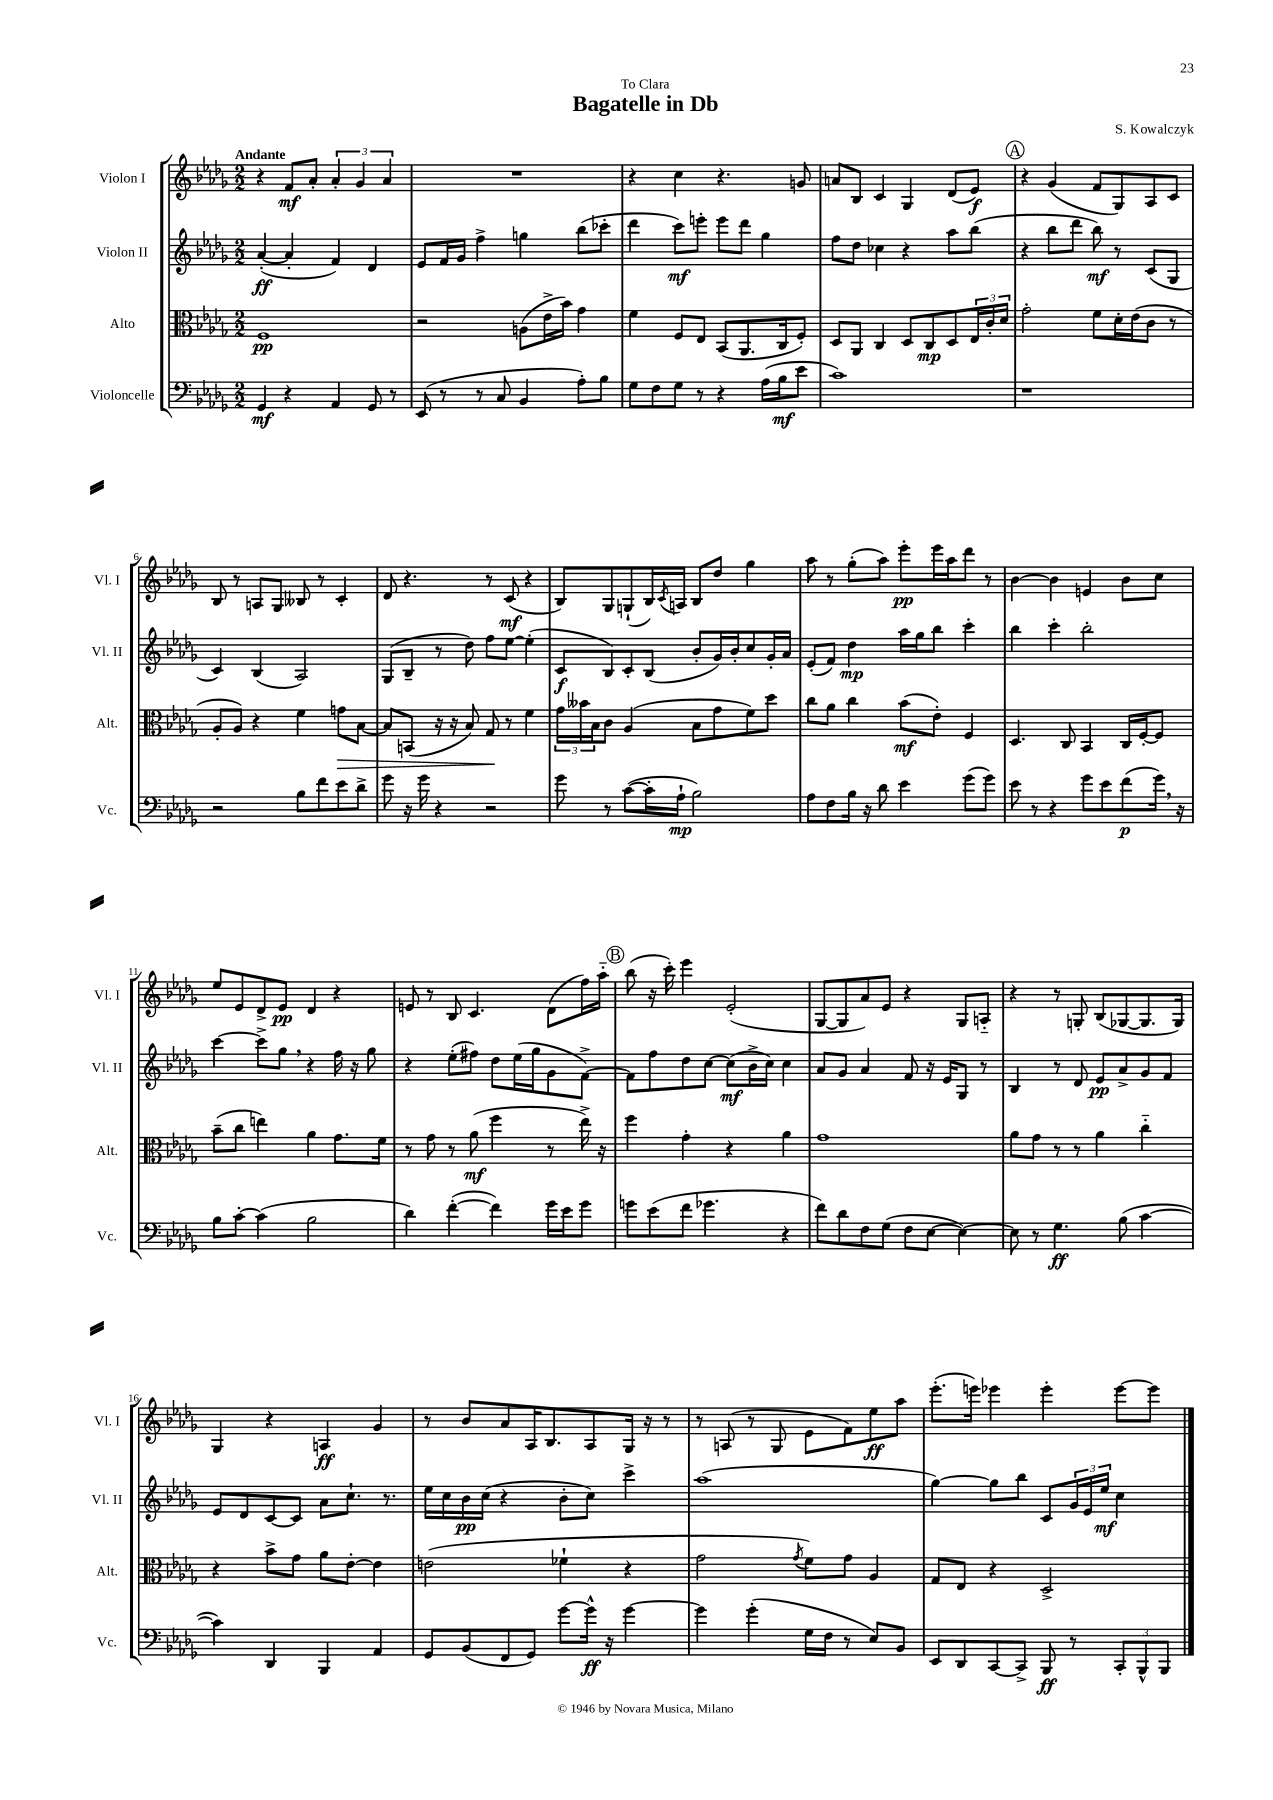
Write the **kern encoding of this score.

**kern	**kern	**kern	**kern
*staff4	*staff3	*staff2	*staff1
*clefF4	*clefC3	*clefG2	*clefG2
*k[b-e-a-d-g-]	*k[b-e-a-d-g-]	*k[b-e-a-d-g-]	*k[b-e-a-d-g-]
*M2/2	*M2/2	*M2/2	*M2/2
4GG-	1F	([4a-'	4r
4r	.	4a-']	8f
.	.	.	8a-'
4AA-	.	4f)	6a-'
.	.	.	6g-
8GG-	.	4d-	.
.	.	.	6a-
8r	.	.	.
=	=	=	=
(8EE-	2r	8e-	1r
8r	.	16f	.
.	.	16g-	.
8r	.	4ff^	.
8C	.	.	.
4BB-	(8A	4gg	.
.	16e-^	.	.
.	16b-)	.	.
8A-')	4g-	(8bb-	.
8B-	.	8ccc-'	.
=	=	=	=
8G-	4f	4ddd-	4r
8F	.	.	.
8G-	8F	8ccc)	4cc
8r	8E-	8eee'	.
4r	(8BB-	8eee	4.r
.	8.AA-	8ddd-	.
(16A-	.	4gg-	.
16B-	16C	.	.
8e-	8F')	.	8g
=	=	=	=
1c)	8D-	8ff	8a
.	8AA-	8dd-	8B-
.	4C	4cc-	4c
.	8D-	4r	4G-
.	8C	.	.
.	8D-	8aa-	(8d-
.	24E-	(8bb-	8e-)
.	24c'	.	.
.	24d-	.	.
=	=	=	=
1r	2g-'	4r	4r
.	.	8bb-	(4g-
.	.	8ddd-	.
.	8f	8bb-)	8f
.	16d-'	8r	8G-)
.	(16e-	.	.
.	8c	(8c	8A-
.	8r	8G-	8c
=	=	=	=
2r	8A-'	4c)	8B-
.	8A-)	.	8r
.	4r	(4B-	8A
.	.	.	8G-
8B-	4f	2A-)	8B--
8f	.	.	8r
8e-	8g	.	4c'
8d-^	[8B-	.	.
=	=	=	=
8g-	8B-]	(8G-	8d-
16r	(8BB	8B-~	4.r
16g-	.	.	.
4r	16r	8r	.
.	16r	.	.
.	8B-)	8dd-)	.
2r	8G-	8ff	8r
.	8r	[8ee-	(8c
.	4f	(4ee-']	4r
=	=	=	=
8g-	24g-	8c	8B-)
.	24b--	.	.
.	24B-	.	.
8r	8c	8B-)	8G-
([8c	(4A-	8c'	(8G`
16c']	.	(8B-	16B-)
.	.	.	8qc
16A-`	.	.	16A
2B-)	8B-	8b-'	8B-
.	8g-	16g-)	8dd-
.	.	16b-'	.
.	8f)	8cc	4gg-
.	8dd-	16g-'	.
.	.	16a-	.
=	=	=	=
8A-	8cc	(8e-'	8aa-
8F	8a-	8f)	8r
16B-	4cc	4dd-	(8gg-'
16r	.	.	.
8d-	.	.	8aa-)
4e-	(8b-	16aa-	8eee-'
.	.	16gg-	.
.	8e-')	8bb-	16eee-
.	.	.	16aa-
(8g-	4F	4ccc'	8ddd-
8g-)	.	.	8r
=	=	=	=
8e-	4.D-	4bb-	[4b-
8r	.	.	.
4r	.	4ccc'	4b-]
.	8C	.	.
8g-	4BB-	2bb-'	4e
8e-	.	.	.
(8f	16C	.	8b-
.	[16F'	.	.
16g-)	8F]	.	8cc
16r	.	.	.
=	=	=	=
8B-	(8b-~	[4ccc	8ee-
[8c'	8cc	.	8e-
(4c]	4ee)	8ccc^]	8d-^
.	.	8gg-	8e-
2B-	4a-	4r	4d-
.	8.g-	16ff	4r
.	.	16r	.
.	.	8gg-	.
.	16f	.	.
=	=	=	=
4d-)	8r	4r	8e
.	8g-	.	8r
([4f'	8r	(8ee-'	8B-
.	(8a-	8ff#)	4.c
4f])	4ff	8dd-	.
.	.	(16ee-	.
.	.	16gg-	.
16g-	8r	8g-	(8d-
16e-	.	.	.
8g-	16ee-^)	[8f^)	16ff)
.	16r	.	16aa-'~
=	=	=	=
8g	4ff	8f]	(8bb-
(8e-	.	8ff	16r
.	.	.	16ccc')
8f	4g-'	8dd-	4eee-
4.g-	.	[8cc	.
.	4r	(8cc]	(2e-'
.	.	16b-^	.
.	.	16cc)	.
4r	4a-	4cc	.
=	=	=	=
8f)	1g-	8a-	[8G-
8d-	.	8g-	8G-]
8F	.	4a-	8a-)
(8G-	.	.	8e-
8F	.	8f	4r
[8E-	.	16r	.
.	.	16e-	.
4E-_)	.	8G-	8G-
.	.	8r	8A'~
=	=	=	=
8E-]	8a-	4B-	4r
8r	8g-	.	.
4.G-	8r	8r	8r
.	8r	8d-	8G'
.	4a-	8e-	(8B-
(8B-	.	8a-^	[8G-
[4c	4cc'~	8g-	8.G-]
.	.	8f	.
.	.	.	16G-)
=	=	=	=
4c])	4r	8e-	4G-
.	.	8d-	.
4DD-	8b-^	[8c	4r
.	8g-	8c]	.
4BBB-	8a-	8a-	4A
.	[8e-'	8.cc`	.
4AA-	4e-]	.	4g-
.	.	8.r	.
=	=	=	=
8GG-	(2e	16ee-	8r
.	.	16cc	.
(8BB-	.	16b-	8b-
.	.	(16cc	.
8FF	.	4r	8a-
8GG-)	.	.	16A-
.	.	.	8.B-
[8g-	4f-`	8b-'	.
16g-^^]	.	8cc)	8A-
16r	.	.	.
[4g-	4r	4ccc^	16G-
.	.	.	16r
.	.	.	8r
=	=	=	=
4g-]	2g-	(1aa-	8r
.	.	.	(8A
(4g-'	.	.	8r
.	.	.	8G-
.	8qg-	.	.
16G-	8f)	.	8e-
16F	.	.	.
8r	8g-	.	8f)
8E-)	4A-	.	8ee-
8BB-	.	.	8aa-
=	=	=	=
8EE-	8G-	[4gg-)	(8.eee-'
8DD-	8E-	.	.
.	.	.	16eee)
[8CC	4r	8gg-]	4eee-
8CC^]	.	8bb-	.
8BBB-	2D-^	8c	4eee-'
8r	.	24g-	.
.	.	24e-	.
.	.	24ee-	.
12CC'	.	4cc	[8eee-
12BBB-^^	.	.	.
.	.	.	8eee-]
12BBB-	.	.	.
==	==	==	==
*-	*-	*-	*-
